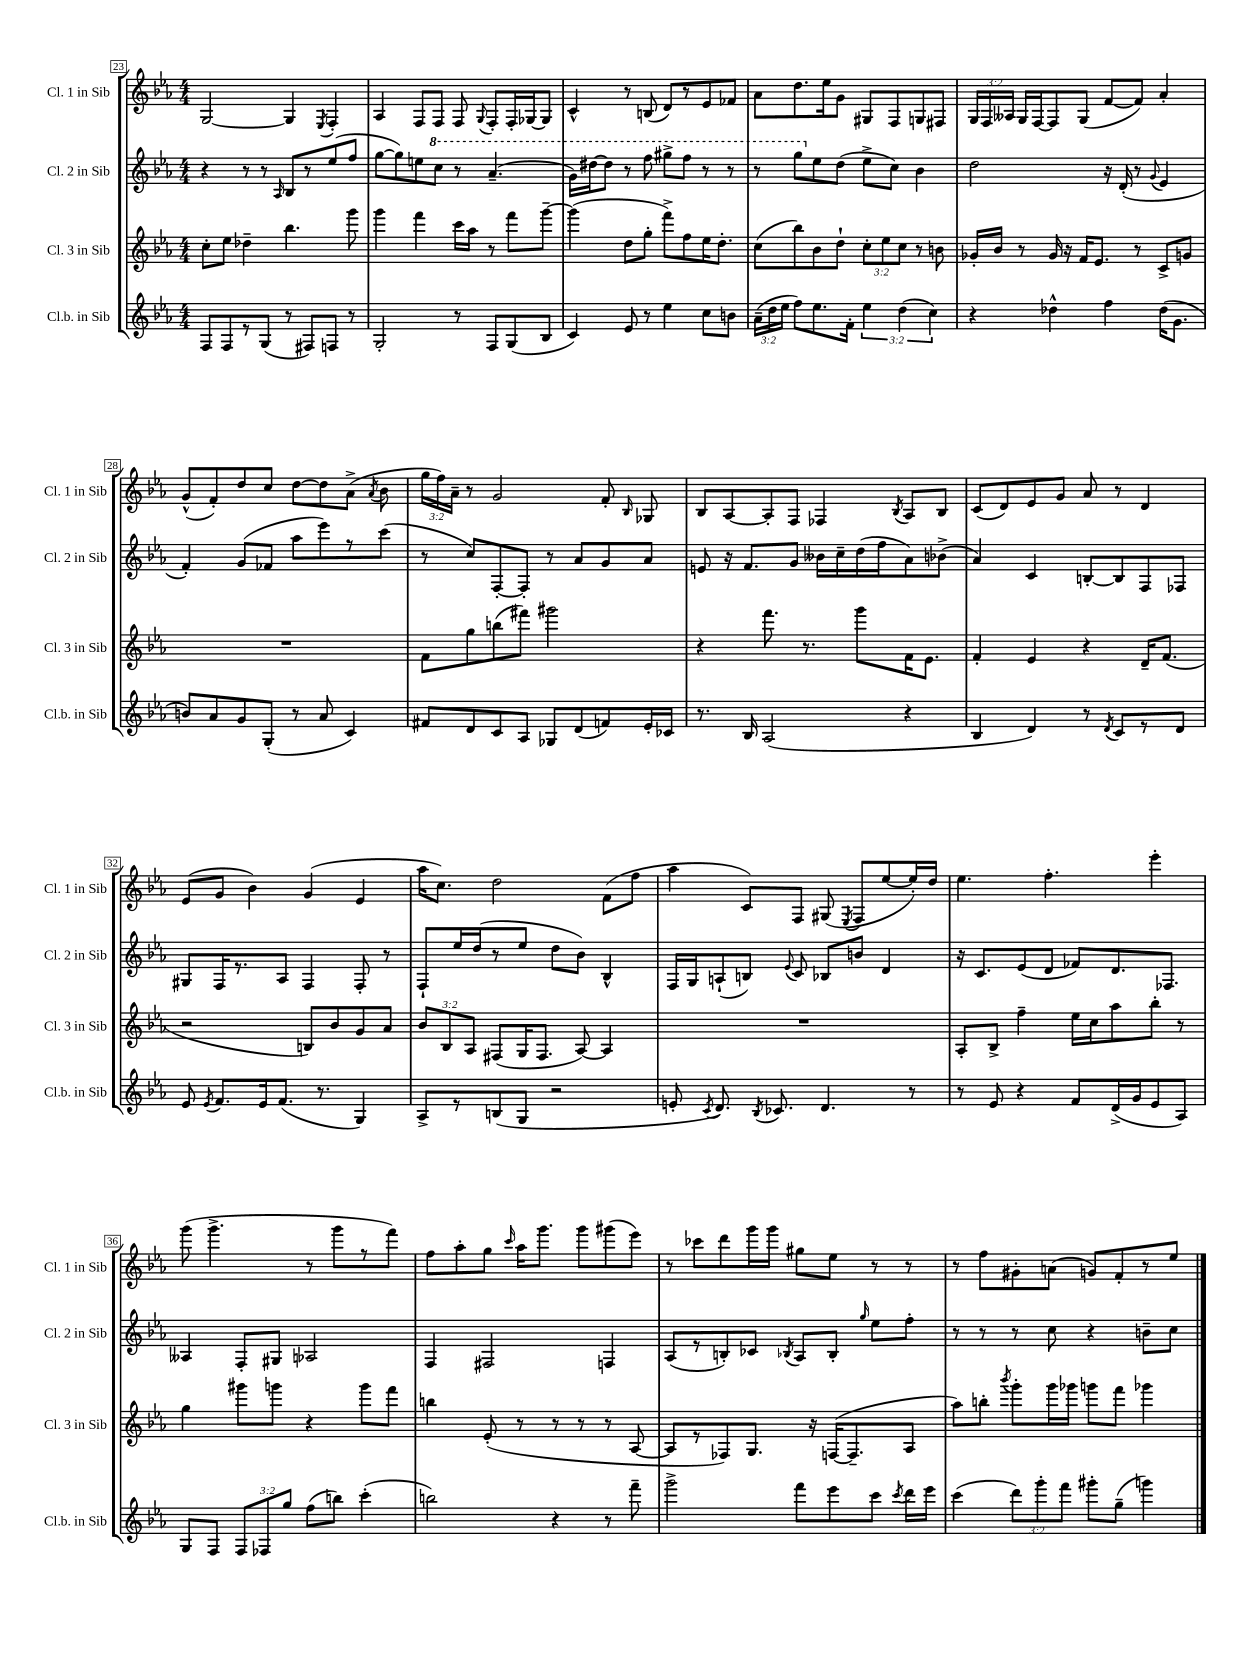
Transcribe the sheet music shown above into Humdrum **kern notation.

**kern	**kern	**kern	**kern
*staff4	*staff3	*staff2	*staff1
*clefG2	*clefG2	*clefG2	*clefG2
*k[b-e-a-]	*k[b-e-a-]	*k[b-e-a-]	*k[b-e-a-]
*M4/4	*M4/4	*M4/4	*M4/4
8F	8cc'	4r	[2G
8F	8ee-	.	.
8r	4dd-~	8r	.
(8G	.	8r	.
.	.	16qqA-	.
8r	4.bb-	8B-	4G]
8F#)	.	8r	.
.	.	.	8qE-
8F	.	(8ee-	4F'
8r	8ggg	8ff	.
=	=	=	=
2G'	4ggg	[8gg	4A-
.	.	8gg])	.
.	4fff	8ee	8F
.	.	8ccc	8F
8r	16ccc	8r	8F
.	16aa-	.	.
.	.	.	8qqG
8F	8r	(4.aa-~	8F'
(8G	8fff	.	16F'
.	.	.	[16G-
8B-	[8ggg~	.	8G-]
=	=	=	=
4c)	(4ggg]	16gg)	4c^^
.	.	[16ddd#	.
.	.	8ddd#]	.
8e-	8dd	8r	8r
8r	8gg'	8fff	(8B
4ee-	8fff^)	8ggg#^	8d)
.	8ff	8fff	8r
8cc	16ee-	8r	8e-
.	8.dd'	.	.
8b	.	8r	8f-
=	=	=	=
(24a-~	(8cc	8r	8a-
24dd	.	.	.
24ee-	.	.	.
8ff)	8bb-)	8ggg	8.dd
8.ee-	8b-	8ee-	.
.	.	.	16ee-
.	8dd`	(8dd	8g
16f'	.	.	.
6ee-	12cc'	8ee-^	8G#
.	12ee-	.	.
.	.	8cc)	8F
(6dd	12cc	.	.
.	8r	4b-	8G
6cc)	.	.	.
.	8b	.	8F#
=	=	=	=
4r	16g-'	2dd	24G
.	.	.	24F
.	16b-	.	.
.	.	.	24A--
.	8r	.	16G
.	.	.	[16F
4dd-^^	16g-	.	8F]
.	16r	.	.
.	16f	.	(8G
.	8.e-	.	.
4ff	.	16r	[8f
.	.	(16d'	.
.	8r	8r	8f])
.	.	8qqg	.
(16dd-	8c^	4e-	4a-'
8.g	.	.	.
.	8g	.	.
=	=	=	=
8b)	1r	4f')	(8g^^
8a-	.	.	8f')
8g	.	(8g	8dd
(8G'	.	8f-	8cc
8r	.	8aa-	[8dd
8a-	.	8eee-)	8dd]
4c)	.	8r	(8a-^
.	.	.	8qa-
.	.	(8ccc	8b-
=	=	=	=
8f#	8f	8r	24gg
.	.	.	24ff)
.	.	.	24a-~
8d	8gg	8cc)	8r
8c	(8bb	[8F'	2g
8A-	8fff#)	8F']	.
8G-	2ggg#	8r	.
(8d	.	8a-	.
8f)	.	8g	8f'
.	.	.	16qqB-
16e-'	.	8a-	8G-
16c-	.	.	.
=	=	=	=
8.r	4r	8e	8B-
.	.	16r	[8A-
16B-	.	8.f	.
(2A-	8.fff	.	8A-']
.	.	8g	8F
.	8.r	.	.
.	.	16b--	4F-
.	.	16cc~	.
.	8ggg	(16dd	.
.	.	16ff	.
.	.	.	8qB-
4r	16f	8a-)	8A-
.	8.e-	.	.
.	.	(8b-^	8B-
=	=	=	=
4B-	4f'	4a-)	(8c
.	.	.	8d)
4d)	4e-	4c	8e-
.	.	.	8g
8r	4r	[8B'	8a-
8qd	.	.	.
8c	.	8B]	8r
8r	16d~	8F	4d
.	(8.f	.	.
8d	.	8F-	.
=	=	=	=
8e-	2r	8G#	(8e-
8qe-	.	.	.
8.f	.	16F	8g
.	.	8.r	.
.	.	.	4b-)
16e-	.	.	.
(8.f	.	8A-	.
.	8B)	4F	(4g
8.r	.	.	.
.	8b-	.	.
4G)	8g	8F'	4e-
.	8a-	8r	.
=	=	=	=
8A-^	12b-	8F`	16aa-
.	.	.	8.cc)
.	12B-	.	.
8r	.	16ee-	.
.	12A-	.	.
.	.	(16dd	.
(8B	(8F#	8r	2dd
8G	16G	8ee-	.
.	8.F#	.	.
2r	.	8dd	.
.	[8A-)	8b-)	.
.	4A-]	4B-^^	(8f
.	.	.	8ff
=	=	=	=
8e'	1r	16F	4aa-
.	.	16G	.
8qc	.	.	.
8.d)	.	(8A`	.
.	.	8B)	8c)
8qB-	.	.	.
8.c-	.	.	.
.	.	8qqe-	.
.	.	8c	8F
4.d	.	8B-	(8G#
.	.	.	8qE-
.	.	8b	8F
.	.	4d	[8ee-
8r	.	.	16ee-'])
.	.	.	16dd
=	=	=	=
8r	8A-'	16r	4.ee-
.	.	8.c	.
8e-	8B-^	.	.
4r	4ff~	(8e-	.
.	.	8d	4.ff'
8f	16ee-	8f-)	.
.	16cc	.	.
(16d^	8aa-	8.d	.
16g	.	.	.
8e-	8bb-'	.	4eee-'
.	.	8.F-	.
8A-)	8r	.	.
=	=	=	=
8G	4gg	4A--	(8ggg
8F	.	.	4.ggg^
12F	8ggg#	8F'	.
12F-	.	.	.
.	8ggg	8G#	.
12gg	.	.	.
(8ff	4r	2A-	8r
8bb)	.	.	8ggg
(4ccc'	8ggg	.	8r
.	8fff	.	8fff)
=	=	=	=
2bb)	4bb	4F	8ff
.	.	.	8aa-'
.	(8e-'	2F#	8gg
.	.	.	16qqccc
.	8r	.	16aa-
.	.	.	8.ggg
4r	8r	.	.
.	8r	.	8ggg
8r	8r	4F	(8ggg#
8fff~	[8A-	.	8eee-)
=	=	=	=
2ggg^	8A-]	(8A-	8r
.	8r	8r	8ccc-
.	8F-)	8B')	8ddd
.	8.G	8c-	16ggg
.	.	.	16ggg
.	.	8qB-	.
8fff	.	8A-	8gg#
.	16r	.	.
8eee-	([16F	8B-'	8ee-
.	8.F~]	.	.
.	.	16qqgg	.
8ccc	.	8ee-	8r
8qccc	.	.	.
16ddd	8A-	8ff'	8r
16eee-	.	.	.
=	=	=	=
(4ccc	8aa-)	8r	8r
.	8bb'	8r	8ff
.	8qbbb-	.	.
12ddd)	8ggg'	8r	8g#'
12ggg'	.	.	.
.	16ggg	8cc	(8a
12fff	.	.	.
.	16ggg-	.	.
8ggg#'	8ggg	4r	8g)
(8gg~	8fff	.	8f'
4ggg)	4ggg-	8b~	8r
.	.	8cc	8ee-
==	==	==	==
*-	*-	*-	*-
